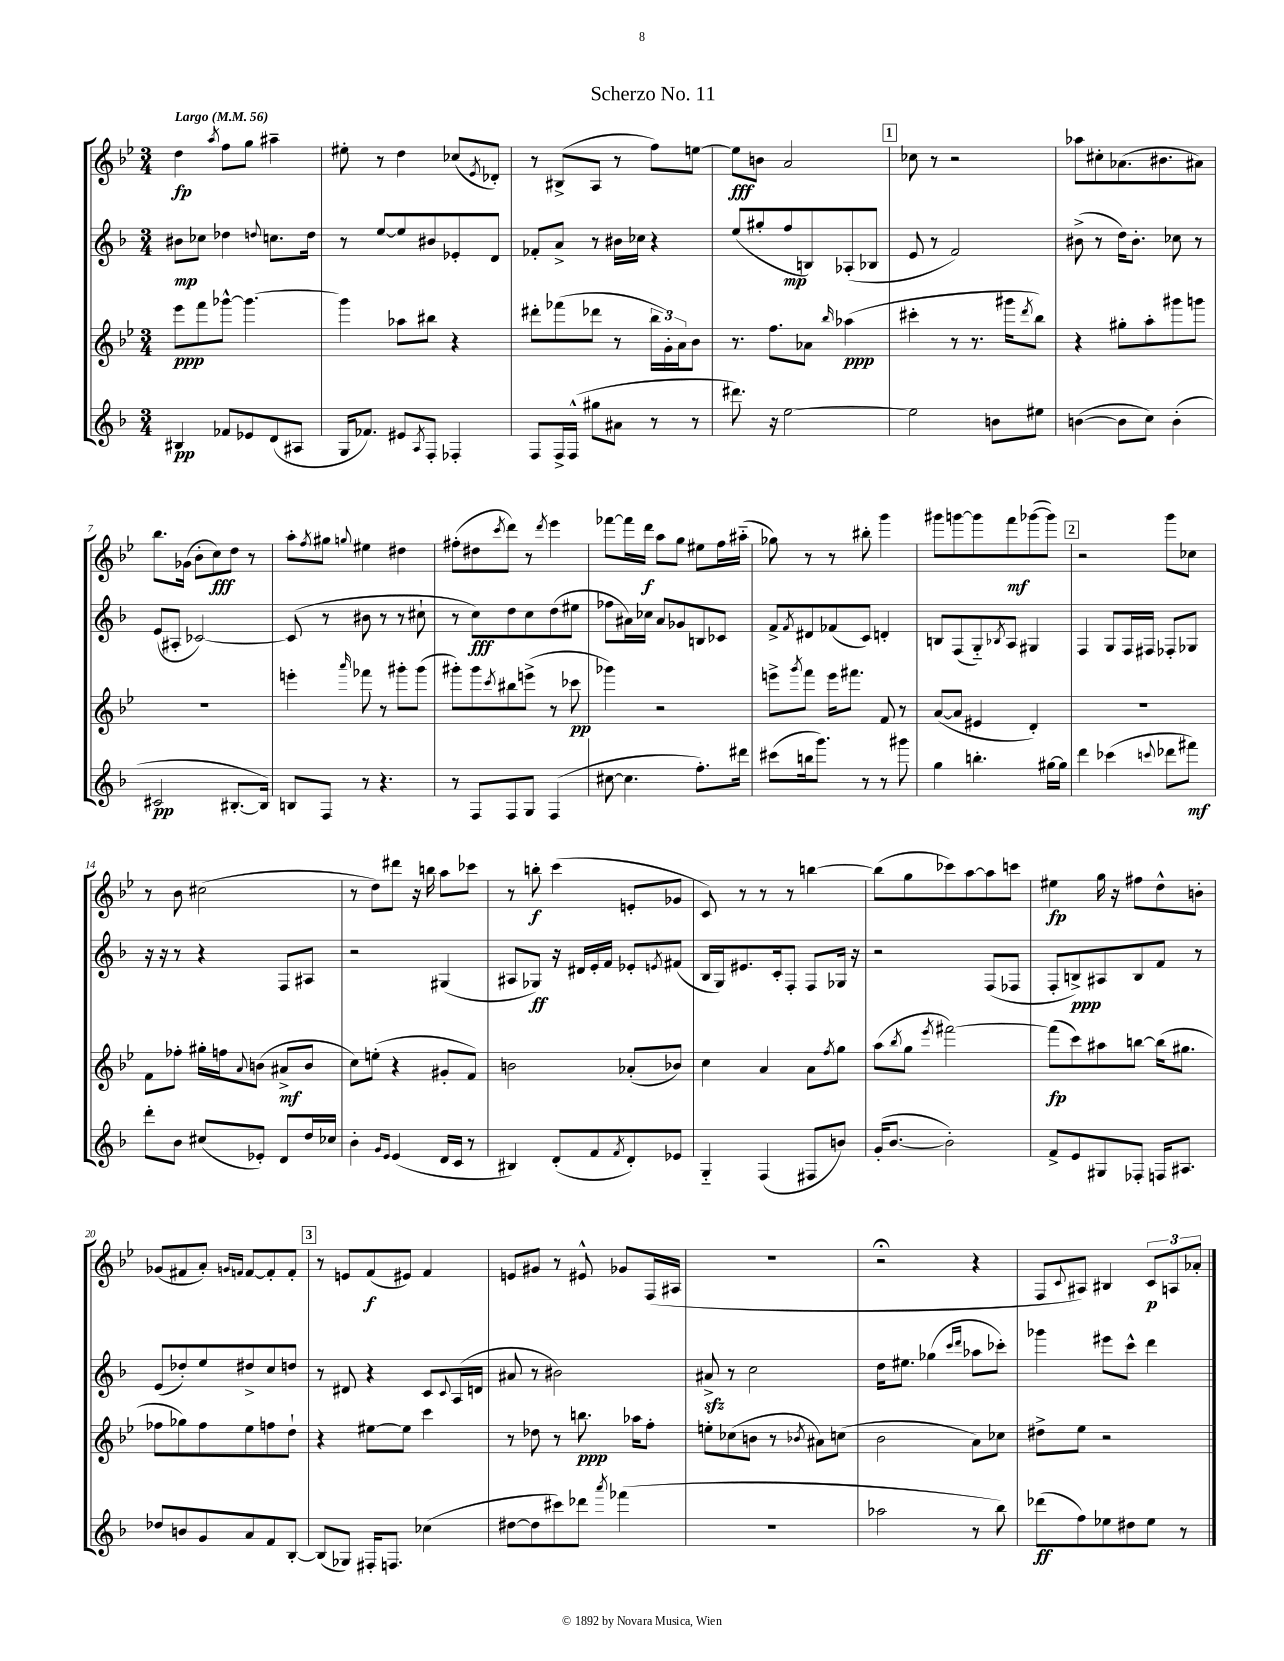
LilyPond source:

\header { title = "Scherzo No. 11" }
<<
\new StaffGroup <<
\new Staff = "s0" {
    \clef treble \key bes \major \numericTimeSignature \time 3/4 \tempo "Largo" 4 = 56
    d''4\fp \acciaccatura { a''8 } f''8 g''8 ais''4-- |
    eis''8-. r8 d''4 ces''8( \acciaccatura { ees'8 } des'8-.) |
    r8 bis8->( a8 r8 f''8) e''8~ |
    e''8\fff b'8 a'2 |
    \mark \markup { \box "1" } ces''8 r8 r2 |
    aes''8 cis''8-. aes'8.( bis'8. ais'8) |
    bes''8. ges'16( bes'8-. c''8\fff) d''8 r8 |
    a''8-. \acciaccatura { f''8 } gis''8 \appoggiatura { g''8 } eis''4 dis''4 |
    fis''8-.( dis''8 \acciaccatura { c'''8 } d'''8) r8 \acciaccatura { d'''8 } ees'''4 |
    fes'''8~ fes'''16 d'''16\f a''8 g''8 eis''8 f''16 ais''16-_( |
    ges''8) r8 r8 bis''8-. g'''4 |
    gis'''8 g'''8~ g'''8 f'''8\mf ges'''8~( ges'''8) |
    \mark \markup { \box "2" } r2 g'''8 ces''8 |
    r8 bes'8 cis''2( |
    r8 d''8) dis'''8 r16 b''16 a''8 ces'''8 |
    r8 b''8-.\f c'''4( e'8-. ges'8 |
    c'8) r8 r8 r8 b''4~ |
    b''8( g''8 ces'''8) a''8~ a''8 c'''8 |
    eis''4\fp g''16 r16 fis''8 d''8-^ b'8-. |
    ges'8( fis'8 a'8-.) \grace { g'16 f'16 } f'8~ f'8-. f'8-. |
    \mark \markup { \box "3" } r8 e'8 f'8\f( eis'8) f'4 |
    e'8 gis'8 r8 eis'8-^ ges'8 f16( ais16 |
    R2. |
    r2\fermata r4 |
    f8 \appoggiatura { c'8 } ais8) bis4 \tuplet 3/2 { c'8\p a8 aes'8-. } \bar "|." |
}
\new Staff = "s1" {
    \clef treble \key f \major \numericTimeSignature \time 3/4
    bis'8\mp ces''8 des''4 \appoggiatura { d''8 } c''8. d''16 |
    r8 e''8~ e''8 bis'8 ees'8-. d'8 |
    fes'8-. a'8-> r8 bis'16 ces''16 r4 |
    e''8( gis''8-. f''8\mp b8) aes8-.( bes8 |
    \mark \markup { \box "1" } e'8 r8 f'2) |
    bis'8->( r8 d''16) bis'8.-. ces''8 r8 |
    e'8( ais8-. ces'2~) |
    ces'8( r8 bis'8 r8 r8 cis''8-! |
    r8 c''8\fff) d''8 c''8 d''8( eis''8 |
    fes''8 ais'16) ces''16 ais'8 ges'8 b8 ces'8 |
    f'8-> \acciaccatura { f'8 } dis'8 fes'8( c'8) d'4-. |
    b8 f8( g8-_) \acciaccatura { bes8 } a8 gis4 |
    \mark \markup { \box "2" } f4 g8 f16 fis16 fes8-. ges8 |
    r16 r16 r8 r4 f8 ais8 |
    r2 gis4( |
    ais8 ges8\ff) r16 dis'16 e'16-. f'16 ees'8-. \acciaccatura { e'8 } fis'8( |
    bes16 g16) eis'8. c'16-. f8-. f8 ges16 r16 |
    r2 f8( fes8 |
    f8-. b8->\ppp) ais8 b8 f'8 r8 |
    e'8( des''8-.) e''8 dis''8-> c''8 d''8 |
    \mark \markup { \box "3" } r8 dis'8 r4 c'8 \appoggiatura { c'8 } a16( d'16 |
    ais'8 r8 bis'2) |
    ais'8->\sfz r8 c''2 |
    d''16 eis''8. ges''4( \grace { c'''16 d'''16 } aes''8 ces'''8-.) |
    ges'''4 eis'''8 c'''8-^ d'''4 \bar "|." |
}
\new Staff = "s2" {
    \clef treble \key bes \major \numericTimeSignature \time 3/4
    ees'''8\ppp f'''8 ges'''8~-^ ges'''4.~ |
    ges'''4 aes''8 bis''8 r4 |
    dis'''8-. fes'''8( des'''8 r8 \tuplet 3/2 { bes''16 g'16-.) a'16 } bes'8 |
    r8. f''8. aes'8 \grace { bes''16 } aes''4\ppp( |
    \mark \markup { \box "1" } cis'''4-. r8 r8. gis'''16 \acciaccatura { d'''8 } bes''8) |
    r4 gis''8-. a''8-. gis'''8 g'''8 |
    R2. |
    e'''4-. \grace { a'''16 } fes'''8 r8 gis'''8-. gis'''8( |
    gis'''8-.) gis'''8 \acciaccatura { c'''8 } bis''8 e'''8->( r8 ces'''8\pp |
    ges'''4) r2 |
    e'''8-> \acciaccatura { g'''8 } f'''8 e'''16 fis'''8. f'8 r8 |
    a'8~( a'8 eis'4 d'4-.) |
    \mark \markup { \box "2" } R2. |
    f'8 fes''8-. gis''16-. f''16 \appoggiatura { a'8 } b'8( ais'8->\mf b'8 |
    c''8) e''8-.( r4 gis'8-. f'8) |
    b'2 aes'8-.( bes'8) |
    c''4 a'4 a'8 \acciaccatura { f''8 } g''8 |
    a''8( \acciaccatura { bes''8 } g''8 \acciaccatura { ees'''8 } fis'''2~) |
    fis'''8\fp( c'''8) ais''8 b''8~ b''16( gis''8. |
    fes''8 ges''8) fes''8 ees''8 f''8 d''8-! |
    \mark \markup { \box "3" } r4 eis''8~ eis''8 c'''4 |
    r8 des''8 r8 b''8.\ppp aes''16 f''8-. |
    e''8-. ces''8( b'8 r8 \acciaccatura { bes'8 } ais'8) c''8( |
    bes'2 a'8) ces''8 |
    dis''8-> ees''8 r2 \bar "|." |
}
\new Staff = "s3" {
    \clef treble \key f \major \numericTimeSignature \time 3/4
    bis4\pp fes'8 ees'8 d'8( ais8 |
    g16 fes'8.) eis'8 \acciaccatura { a8 } f8-. fes4-. |
    f8 f16-> f16-^( gis''8 ais'8 r8 r8 |
    dis'''8.) r16 e''2~ |
    \mark \markup { \box "1" } e''2 b'8 eis''8 |
    b'4~( b'8 c''8) b'4-.( |
    cis'2\pp bis8.~-. bis16) |
    b8 f8 r8 r4. |
    r8 f8 f8 g8 f4( |
    cis''8~ cis''4. f''8.-.) dis'''16 |
    cis'''8( b''16 g'''8.) r8 r8 gis'''8 |
    g''4 b''4.-. gis''16~ gis''16 |
    \mark \markup { \box "2" } d'''4 ces'''4( \appoggiatura { c'''8 } des'''8 fis'''8\mf) |
    d'''8-. bes'8 cis''8( ees'8-.) d'8 d''16 ces''16 |
    bes'4-. \grace { g'16 e'16 } e'4( d'16 c'16 r8 |
    bis4) d'8-.( f'8 \acciaccatura { f'8 } d'8-.) ees'8 |
    g4-_ f4( fis8 b'8) |
    g'16-.( bes'8.~ bes'2-.) |
    f'8-> e'8 gis8 fes8-. f16 ais8. |
    des''8 b'8 g'8 a'8 f'8 bes8~-. |
    \mark \markup { \box "3" } bes8( ges8) fis16-. f8. ces''4( |
    dis''8~ dis''8 cis'''8) des'''8 \acciaccatura { a'''8 } fes'''4( |
    R2. |
    aes''2 r8 bes''8) |
    des'''8\ff( f''8) ees''8 dis''8 ees''8 r8 \bar "|." |
}
>>
>>
